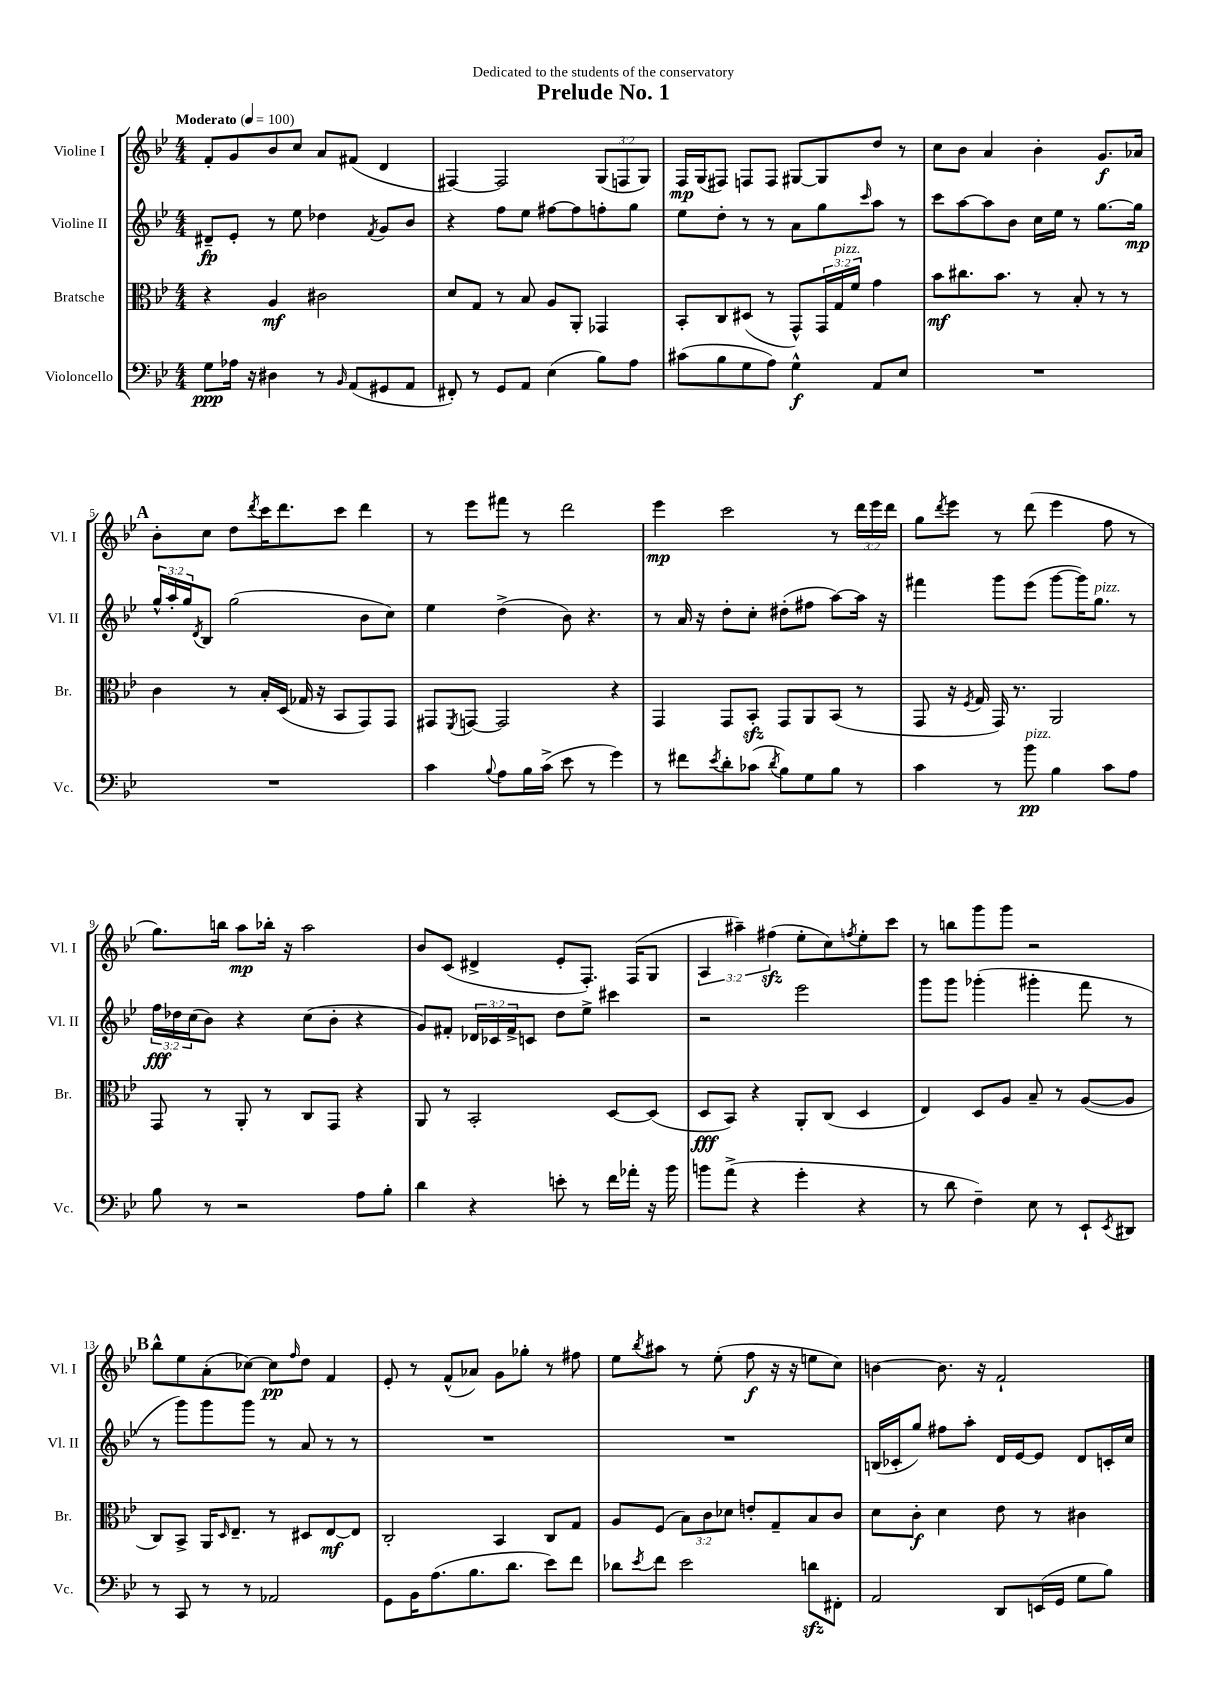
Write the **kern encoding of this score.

**kern	**kern	**kern	**kern
*staff4	*staff3	*staff2	*staff1
*clefF4	*clefC3	*clefG2	*clefG2
*k[b-e-]	*k[b-e-]	*k[b-e-]	*k[b-e-]
*M4/4	*M4/4	*M4/4	*M4/4
*MM100	*MM100	*MM100	*MM100
8G\L	4r	8d#~/L	8f'/L
16A-\Jk	.	8e-'/J	8g/
16r	.	.	.
4D#\	4A/	8r	8b-/
.	.	8ee-\	8cc/J
8r	2c#\	4dd-\	8a/L
16qqBB-/	.	.	.
(8AA/L	.	.	(8f#/J
.	.	8qf/	.
8GG#/	.	8g/L	4d/
8AA/J	.	8b-/J	.
=	=	=	=
8FF#'/)	8d/L	4r	[4F#/)
8r	8G/J	.	.
8GG/L	8r	8ff\L	2F#/]
8AA/J	8B-/	8ee-\J	.
(4E-\	8A/L	[8ff#\L	.
.	8AA'/J	8ff#\]	.
8B-\L)	4GG-/	8ff'\	(12G/L
.	.	.	12F/
8A\J	.	8gg\J	.
.	.	.	12G/J)
=	=	=	=
(8c#\L	8BB-'/L	8ee-\L	16F/LL
.	.	.	(16G/J
8B-\	8C/	8dd'\J	8F#/J)
8G\	(8D#/J	8r	8F/L
8A\J)	8r	8r	8F/J
4G^^\	8GG^^/L)	8a\L	[8G#/L
.	24GG/L	8gg\	8G#/]
.	24G/	.	.
.	24f/JJ	.	.
.	.	16qqccc/	.
8AA/L	4g\	8aa\J	8dd/J
8E-/J	.	8r	8r
=	=	=	=
1r	8b-\L	8ccc\L	8cc\L
.	8.cc#\	[8aa\	8b-\J
.	.	8aa\]	4a/
.	8.b-\J	.	.
.	.	8b-\J	.
.	8r	16cc\LL	4b-'\
.	.	16ee-\JJ	.
.	8B-'/	8r	.
.	8r	[8.gg\L	8.g/L
.	8r	.	.
.	.	16gg\]Jk	16a-/Jk
=	=	=	=
1r	4c\	24gg^^/LL	8b-'\L
.	.	24aa'/	.
.	.	24gg/J	.
.	.	8qd/	.
.	.	8B-/J	8cc\J
.	8r	(2gg\	8dd\L
.	.	.	8qddd/
.	16B-'/LL	.	16ccc\K
.	(16D/JJ	.	8.ddd\
.	16G-/	.	.
.	16r	.	.
.	8BB-/L	.	8ccc\J
.	8GG/)	8b-\L	4ddd\
.	8GG/J	8cc\J)	.
=	=	=	=
4c\	8GG#/L	4ee-\	8r
.	8qFF/	.	.
.	[8GG/J	.	8eee-\L
8qqB-/	.	.	.
8A\L	2GG/]	(4dd^\	8fff#\J
16B-\L	.	.	8r
(16c^\JJ	.	.	.
8e-\	.	8b-\)	2ddd\
8r	.	4.r	.
4g\)	4r	.	.
=	=	=	=
8r	4GG/	8r	4eee-\
8f#\L	.	16a/	.
.	.	16r	.
8qe-/	.	.	.
8d'\	8GG/L	8dd'\L	2ccc\
(8c-\J	8BB-'/J	8cc'\J	.
8qd/	.	.	.
8B-\L)	8GG/L	(8dd#'\L	.
8G\	8AA/	8ff#\J	.
8B-\J	(8BB-/J	[8aa\L)	8r
8r	8r	16aa\]Jk	24ddd\LL
.	.	.	24eee-\
.	.	16r	.
.	.	.	24ddd\JJ
=	=	=	=
4c\	8GG/	4fff#\	8gg\L
.	.	.	8qddd/
.	16r	.	8eee-\J
.	8qF/	.	.
.	16G/	.	.
8r	16GG/)	8ggg\L	8r
.	8.r	.	.
8b-\	.	(8eee-\J	(8ddd\
4B-\	2AA/	[8ggg\L	4eee-\
.	.	16ggg\]K)	.
.	.	8.gg\J	.
8c\L	.	.	8ff\
8A\J	.	8r	8r
=	=	=	=
8B-\	8GG/	24ff\LL	8.gg\L)
.	.	24dd-\	.
.	.	(24cc\J	.
8r	8r	8b-\J)	.
.	.	.	16bb\Jk
2r	8AA'/	4r	8aa\L
.	8r	.	16bb-'\Jk
.	.	.	16r
.	8C/L	(8cc\L	2aa\
.	8GG/J	8b-'\J	.
8A\L	4r	4r	.
8B-'\J	.	.	.
=	=	=	=
4d\	8AA/	8g/L)	8b-/L
.	8r	8f#'/J	(8c/J
4r	2BB-'/	24d-/LL	4d#^/
.	.	24c-/	.
.	.	24f#^/J	.
.	.	8c/J	.
8e'\	.	8dd\L	8e-'/L
8r	.	8ee-^\J	8.F'/J)
16f\LL	[8D/L	4ccc#\	.
16a-'\JJ	.	.	(16F/LK
16r	(8D/]J	.	8G/J
16b-\	.	.	.
=	=	=	=
8b\L	8D/L	2r	6A/
(8a^\J	8BB-/J)	.	.
.	.	.	6aa#~\)
4r	4r	.	.
.	.	.	(6ff#\
4g'\	8AA'/L	2eee-\	8ee-'\L
.	(8C/J	.	8cc\)
.	.	.	8qff/
4r	4D/	.	8ee-'\
.	.	.	8ccc\J
=	=	=	=
8r	4E-/)	8ggg\L	8r
8d\	.	8ggg\J	8bb\L
4F~\)	8D/L	(4ggg-'\	8ggg\
.	8A/J	.	8ggg\J
8E-\	8B-~/	4ggg#'\	2r
8r	8r	.	.
8EE-`/L	([8A/L	8fff\	.
8qEE-/	.	.	.
8DD#/J	8A/]J	8r	.
=	=	=	=
8r	8C/L)	8r	8bb-^^\L
8CC/	8BB-^/J	8ggg\L)	8ee-\
8r	16AA/LK	8ggg\	(8a'\
.	16qqD/	.	.
.	8.E-~/J	.	.
8r	.	8ggg\J	[8cc-\J)
2AA-/	8r	8r	8cc-\]L
.	.	.	16qqff/
.	8D#/L	8a/	8dd\J
.	[8E-/	8r	4f/
.	8E-/]J	8r	.
=	=	=	=
8GG\L	2C'/	1r	8e-'/
16BB-\K	.	.	8r
(8.A\	.	.	.
.	.	.	(8f^^/L
8.B-\	.	.	8a-/J)
.	4BB-/	.	8g\L
8.d\J	.	.	.
.	.	.	8gg-'\J
8e-\L)	8C/L	.	8r
8f\J	8G/J	.	8ff#\
=	=	=	=
8d-\L	8A/L	1r	8ee-\L
8qe-/	.	.	8qbb-/
8f\J	(8F/J	.	8aa#\J
2e-\	12B-\L)	.	8r
.	12c\	.	.
.	.	.	(8ee-'\
.	12d-\J	.	.
.	8e'/L	.	8ff\
.	8G~/	.	16r
.	.	.	16r
8d\L	8B-/	.	8ee\L
8FF#'\J	8c/J	.	8cc\J)
=	=	=	=
2AA/	8d\L	(16B/LL	[4b\
.	.	16c-'/J	.
.	8c'\J	8gg/J)	.
.	4d\	8ff#\L	8.b\]
.	.	8aa'\J	.
.	.	.	16r
8DD/L	8e-\	16d/LL	2f`/
.	.	[16e-/J	.
(16EE/L	8r	8e-/]J	.
16GG/JJ	.	.	.
8G\L	4c#\	8d/L	.
8B-\J)	.	16c'/L	.
.	.	16cc/JJ	.
==	==	==	==
*-	*-	*-	*-
